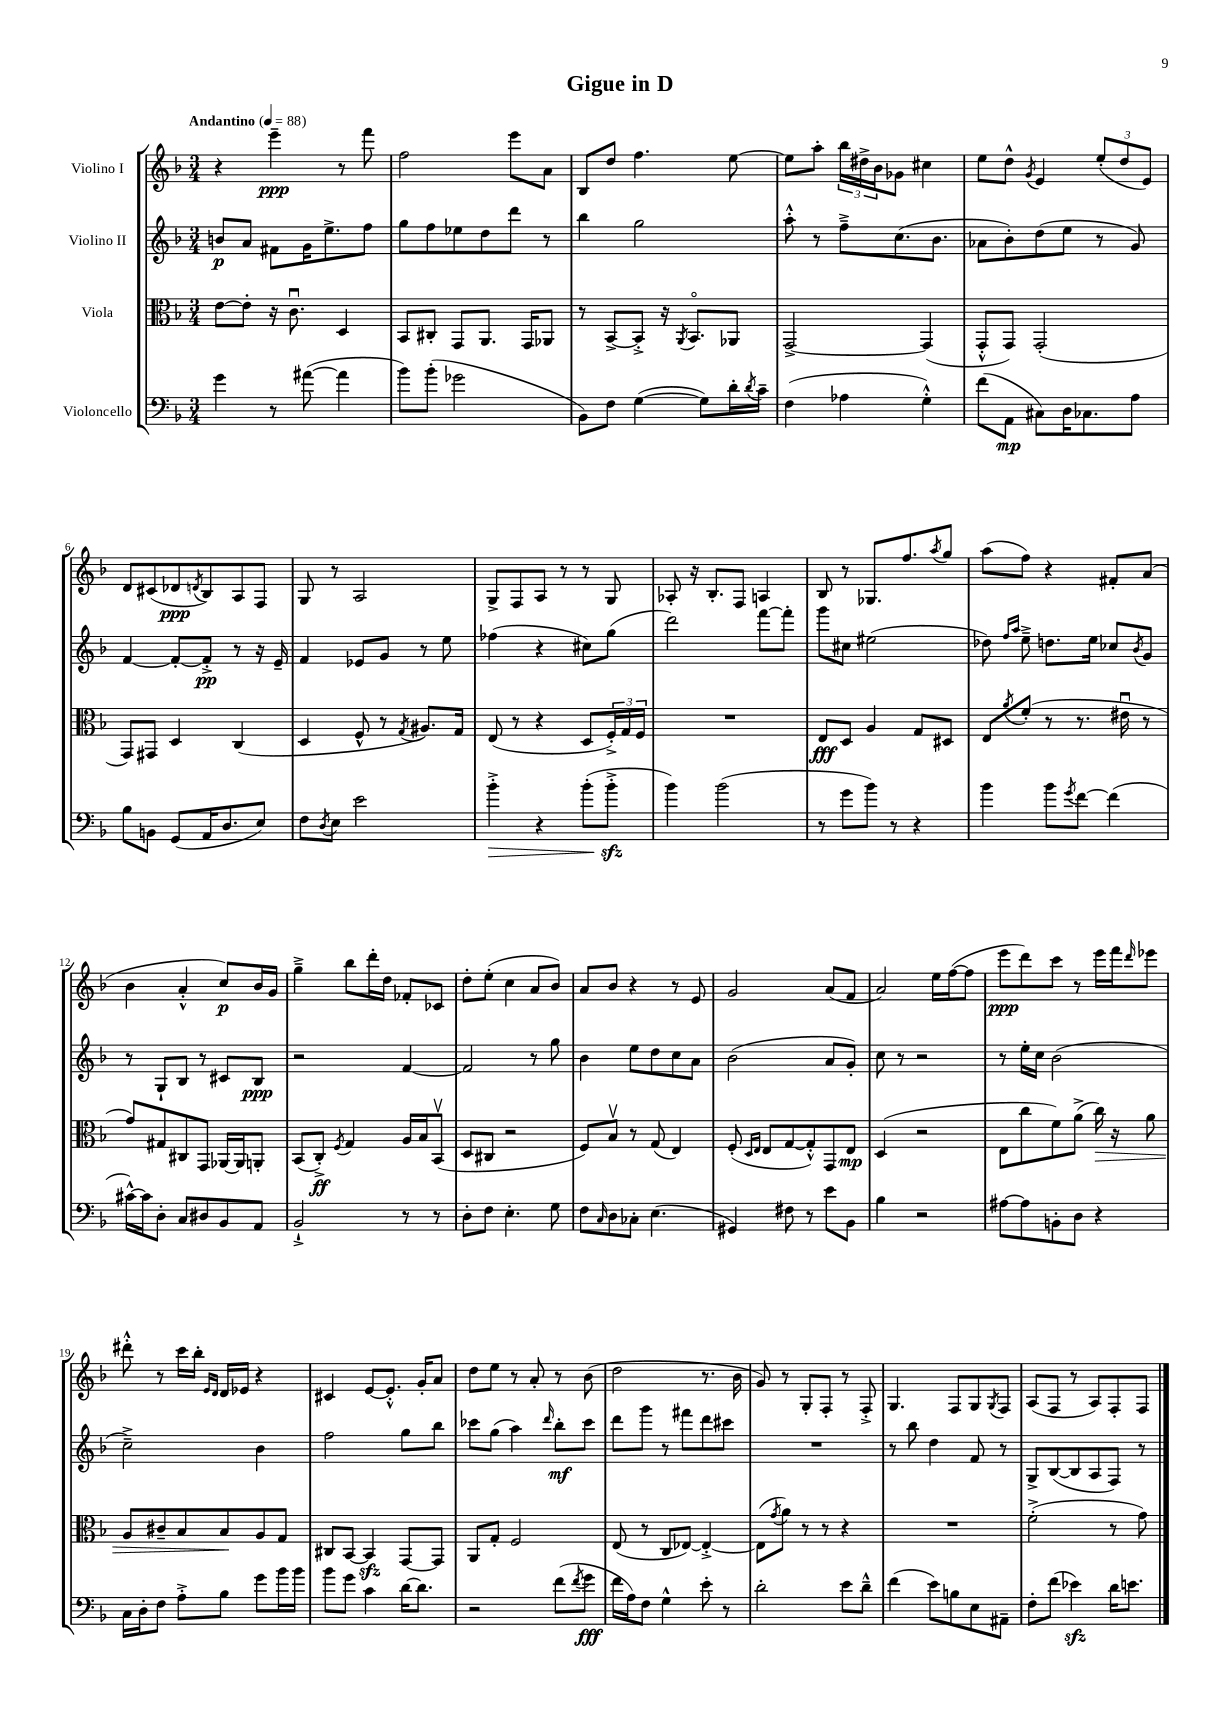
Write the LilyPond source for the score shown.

\header { title = "Gigue in D" }
<<
\new StaffGroup <<
\new Staff = "s0" \with { instrumentName = "Violino I" } {
    \clef treble \key f \major \numericTimeSignature \time 3/4 \tempo "Andantino" 4 = 88
    r4 e'''4--\ppp r8 f'''8 |
    f''2 e'''8 a'8 |
    bes8 d''8 f''4. e''8~ |
    e''8 a''8-. \tuplet 3/2 { bes''16 dis''16-> bes'16 } ges'8 cis''4 |
    e''8 d''8-^ \acciaccatura { g'8 } e'4 \tuplet 3/2 { e''8-.( d''8 e'8) } |
    d'8 cis'8( des'8\ppp \acciaccatura { d'8 } bes8) a8 f8 |
    g8 r8 a2 |
    g8-> f8 a8 r8 r8 g8 |
    aes8-. r16 bes8.-. f8 a4 |
    bes8 r8 ges8. f''8. \acciaccatura { a''8 } g''8 |
    a''8( f''8) r4 fis'8-. a'8( |
    bes'4 a'4-.-^ c''8\p) bes'16 g'16 |
    g''4---> bes''8 d'''16-. d''16 fes'8-. ces'8 |
    d''8-. e''8-.( c''4 a'8 bes'8) |
    a'8 bes'8 r4 r8 e'8 |
    g'2 a'8( f'8 |
    a'2) e''16 f''16~( f''8 |
    e'''8\ppp d'''8) c'''8 r8 e'''16 f'''16 \grace { d'''16 } ees'''8 |
    dis'''8-.-^ r8 c'''16 bes''16-. \grace { e'16 d'16 } d'16 ees'16 r4 |
    cis'4 e'8~ e'8.-.-^ g'16-. a'8 |
    d''8 e''8 r8 a'8-. r8 bes'8( |
    d''2 r8. bes'16 |
    g'8) r8 g8-. f8-. r8 f8-.-> |
    g4. f8 g8 \acciaccatura { g8 } f8 |
    a8( f8 r8 a8) f8-. f8 \bar "|." |
}
\new Staff = "s1" \with { instrumentName = "Violino II" } {
    \clef treble \key f \major \numericTimeSignature \time 3/4
    b'8\p a'8 fis'8 g'16 e''8.-> f''8 |
    g''8 f''8 ees''8 d''8 d'''8 r8 |
    bes''4 g''2 |
    a''8-.-^ r8 f''8---> c''8.( bes'8. |
    aes'8 bes'8-.) d''8( e''8 r8 g'8) |
    f'4~ f'8~-. f'8-.->\pp r8 r16 e'16-- |
    f'4 ees'8 g'8 r8 e''8 |
    fes''4( r4 cis''8) g''8( |
    d'''2) f'''8~ f'''8-. |
    g'''8 cis''8 eis''2( |
    des''8) \grace { f''16 a''16 } e''8---> d''8. e''16 ces''8 \acciaccatura { bes'8 } g'8 |
    r8 g8-! bes8 r8 cis'8 bes8\ppp |
    r2 f'4~ |
    f'2 r8 g''8 |
    bes'4 e''8 d''8 c''8 a'8 |
    bes'2( a'8 g'8-.) |
    c''8 r8 r2 |
    r8 e''16-. c''16 bes'2( |
    c''2--->) bes'4 |
    f''2 g''8 bes''8 |
    ces'''8 g''8( a''4) \grace { d'''16 } bes''8-.\mf ces'''8 |
    d'''8 g'''8 r8 fis'''8 d'''8 cis'''8 |
    R2. |
    r8 bes''8 d''4 f'8 r8 |
    g8-> bes8~( bes8 a8 f8) r8 \bar "|." |
}
\new Staff = "s2" \with { instrumentName = "Viola" } {
    \clef alto \key f \major \numericTimeSignature \time 3/4
    e'8~ e'8-. r16 c'8.\downbow d4 |
    bes,8 cis8-. g,8 a,8. g,16 aes,8 |
    r8 bes,8~-> bes,8-.-> r16 \acciaccatura { a,8 } bes,8.\flageolet aes,8 |
    g,2~-> g,4( |
    g,8-.-^ g,8) g,2-.( |
    g,8) gis,8 d4 c4( |
    d4 f8-^ r8 \acciaccatura { g8 } ais8.) g16 |
    e8( r8 r4 d8 \tuplet 3/2 { f16-.->) g16 f16 } |
    R2. |
    e8\fff d8 a4 g8 dis8 |
    e8 \acciaccatura { a'8 } f'8-.( r8 r8. eis'16\downbow r8 |
    g'8) gis8 cis8 g,8 aes,16~ aes,16 a,8-. |
    bes,8( c8-.->\ff) \acciaccatura { f8 } g4 a16 bes16 bes,8\upbow( |
    d8 cis8 r2 |
    f8) bes8\upbow r8 g8( e4) |
    f8-.( \grace { d16 e16 } e8 g8~ g8-.-^) g,8 e8\mp |
    d4( r2 |
    e8 c''8 f'8) a'8->( c''16\>) r16 a'8 |
    a8 cis'8-- bes8 bes8\! a8 g8 |
    cis8 bes,8~ bes,4\sfz g,8~ g,8 |
    a,8 g8-. f2 |
    e8( r8 c8 ees8~) ees4~-.-> |
    ees8( \acciaccatura { g'8 } a'8) r8 r8 r4 |
    R2. |
    f'2-.->( r8 g'8) \bar "|." |
}
\new Staff = "s3" \with { instrumentName = "Violoncello" } {
    \clef bass \key f \major \numericTimeSignature \time 3/4
    g'4 r8 ais'8~( ais'4 |
    bes'8) bes'8-.( ges'2 |
    bes,8) f8 g4~( g8) d'16-. \acciaccatura { d'8 } c'16-- |
    f4( aes4 g4-.-^) |
    f'8( a,8\mp cis8) d16 ces8. a8 |
    bes8 b,8 g,8( a,16 d8. e8) |
    f8 \acciaccatura { d8 } e8 e'2 |
    bes'4-.->\> r4 bes'8-.( bes'8-.->\sfz\! |
    bes'4) bes'2( |
    r8 g'8 bes'8) r8 r4 |
    bes'4 bes'8 \acciaccatura { g'8 } f'8~ f'4( |
    cis'16~-^) cis'16 d8-. c8 dis8 bes,8 a,8 |
    bes,2-!-> r8 r8 |
    d8-. f8 e4.-. g8 |
    f8 \grace { c16 } d8 ces8-. e4.( |
    gis,4) fis8 r8 e'8 bes,8 |
    bes4 r2 |
    ais8~ ais8 b,8-. d8 r4 |
    c16 d16-. f8 a8-.-> bes8 g'8 bes'16 bes'16 |
    bes'8 g'8 c'4 d'16~ d'8. |
    r2 f'8( \acciaccatura { f'8 } g'8\fff |
    f'16 a16) f8 g4-^ e'8-. r8 |
    d'2-. e'8 d'8---^ |
    f'4( e'8) b8 e8 ais,8-- |
    f8-. f'8( ees'4\sfz) d'16 e'8. \bar "|." |
}
>>
>>
